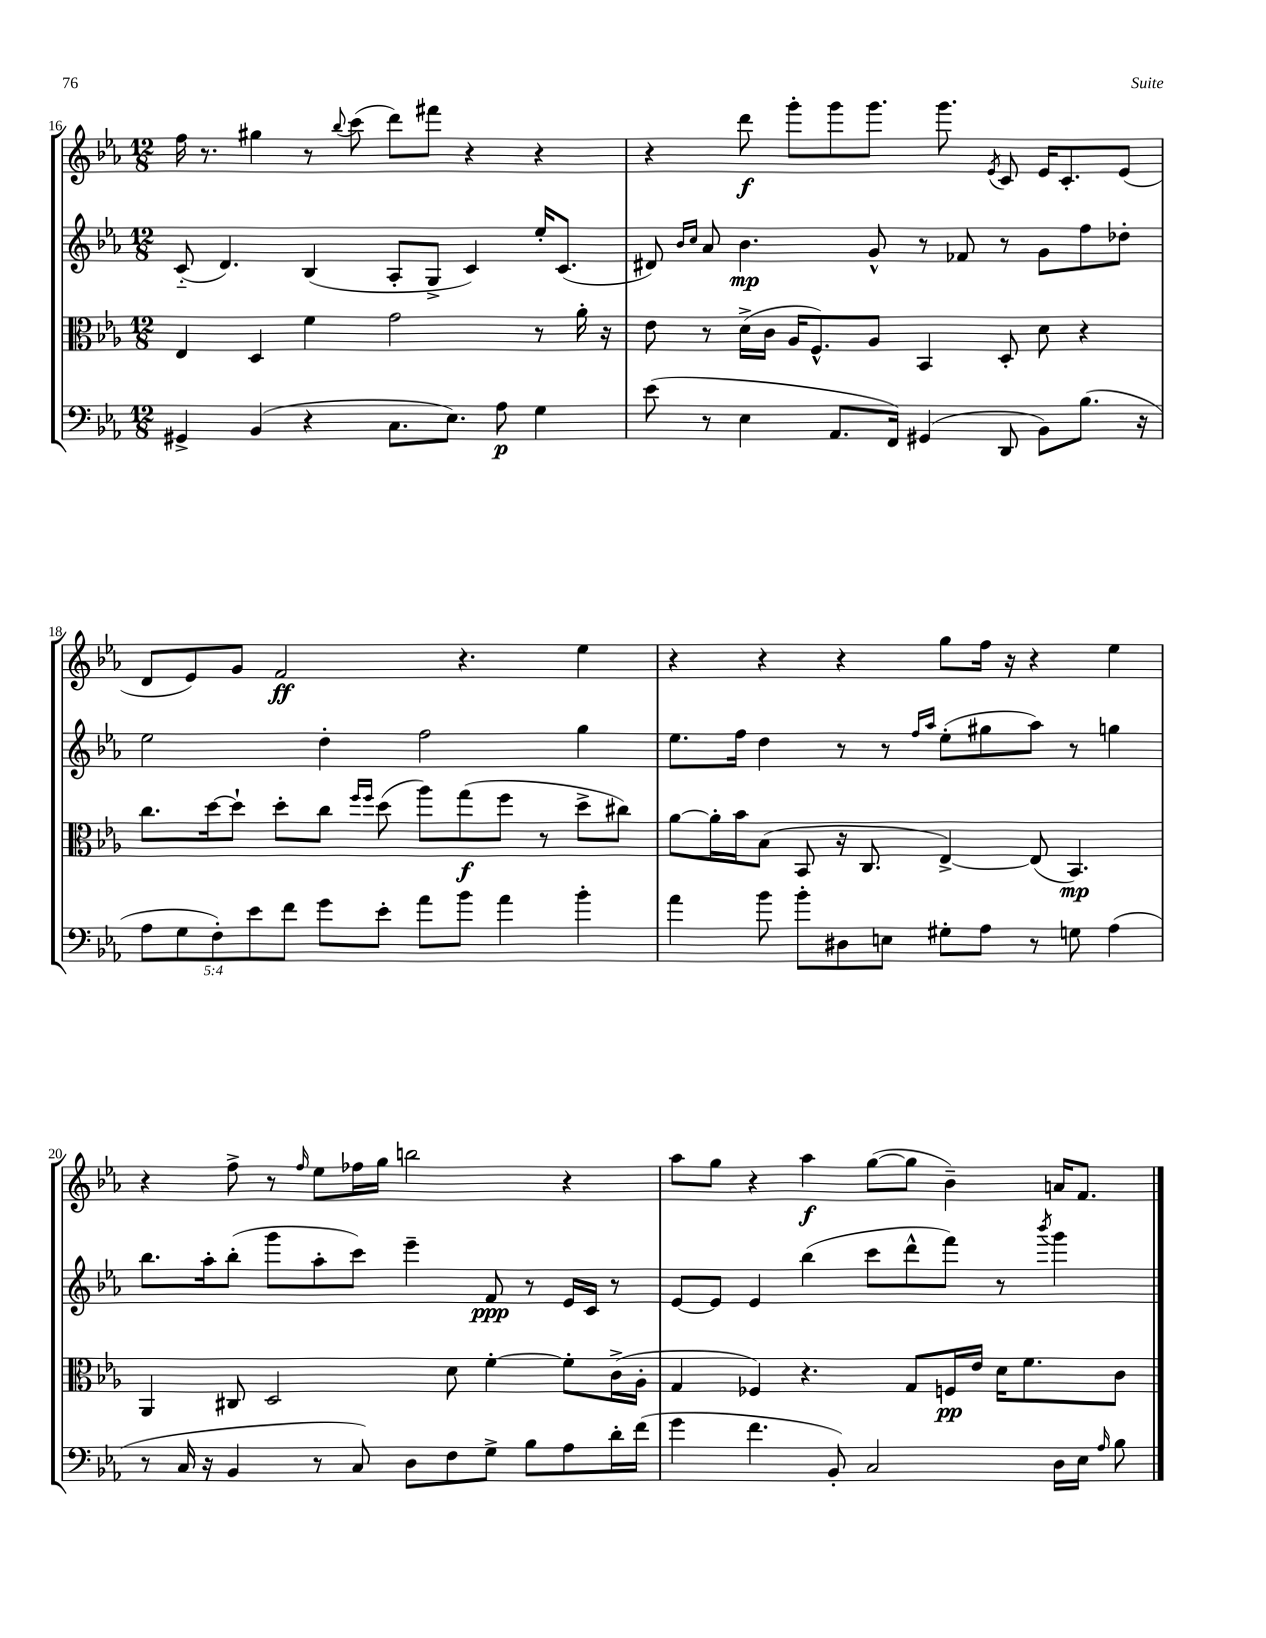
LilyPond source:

<<
\new StaffGroup <<
\new Staff = "s0" {
    \clef treble \key ees \major \numericTimeSignature \time 12/8
    \autoBeamOff f''16 r8. gis''4 r8 \appoggiatura { bes''8 } c'''8( d'''8[) fis'''8] r4 r4 |
    r4 d'''8\f g'''8[-. g'''8 g'''8.] g'''8. \acciaccatura { ees'8 } c'8 ees'16[ c'8.-. ees'8]( |
    d'8[ ees'8) g'8] f'2\ff r4. ees''4 |
    r4 r4 r4 g''8[ f''16] r16 r4 ees''4 |
    r4 f''8-> r8 \grace { f''16 } ees''8[ fes''16 g''16] b''2 r4 |
    aes''8[ g''8] r4 aes''4\f g''8[~( g''8] bes'4--) a'16[ f'8.] \bar "|." |
}
\new Staff = "s1" {
    \clef treble \key ees \major \numericTimeSignature \time 12/8
    \autoBeamOff c'8-_( d'4.) bes4( aes8[-. g8]-> c'4) ees''16[-. c'8.]( |
    dis'8) \grace { bes'16[ c''16] } aes'8 bes'4.\mp g'8-^ r8 fes'8 r8 g'8[ f''8 des''8]-. |
    ees''2 d''4-. f''2 g''4 |
    ees''8.[ f''16] d''4 r8 r8 \grace { f''16[ aes''16] } ees''8[-.( gis''8 aes''8]) r8 g''4 |
    bes''8.[ aes''16-. bes''8]-.( g'''8[ aes''8-. c'''8]) ees'''4-- f'8\ppp r8 ees'16[ c'16] r8 |
    ees'8[~ ees'8] ees'4 bes''4( c'''8[ d'''8-^ f'''8]) r8 \acciaccatura { bes'''8 } g'''4 \bar "|." |
}
\new Staff = "s2" {
    \clef alto \key ees \major \numericTimeSignature \time 12/8
    \autoBeamOff ees4 d4 f'4 g'2 r8 aes'16-. r16 |
    ees'8 r8 d'16[->( c'16] aes16[ f8.-^) aes8] bes,4 d8-. d'8 r4 |
    c''8.[ d''16~ d''8]-! d''8[-. c''8] \grace { f''16[ f''16] } d''8( aes''8[) g''8\f( f''8] r8 d''8[-> cis''8]) |
    aes'8[~ aes'16-. bes'16 bes8]( bes,8 r16 c8. ees4~->) ees8( bes,4.\mp) |
    aes,4 cis8 d2 d'8 f'4~-. f'8[-. c'16->( aes16]-. |
    g4 fes4) r4. g8[ f16\pp ees'16] d'16[ f'8. c'8] \bar "|." |
}
\new Staff = "s3" {
    \clef bass \key ees \major \numericTimeSignature \time 12/8 \override Staff.TupletNumber.text = #tuplet-number::calc-fraction-text
    \autoBeamOff gis,4-> bes,4( r4 c8.[ ees8.]) aes8\p g4 |
    ees'8( r8 ees4 aes,8.[ f,16]) gis,4( d,8 bes,8[) bes8.]( r16 |
    \tuplet 5/4 { aes8[ g8 f8-.) ees'8 f'8] } g'8[ ees'8]-. aes'8[ bes'8] aes'4 bes'4-. |
    aes'4 bes'8 bes'8[-. dis8 e8] gis8[-. aes8] r8 g8 aes4( |
    r8 c16 r16 bes,4 r8 c8) d8[ f8 g8]-> bes8[ aes8 d'16-. f'16]( |
    g'4 f'4. bes,8-.) c2 d16[ ees16] \grace { aes16 } bes8 \bar "|." |
}
>>
>>
\layout { \context { \Score currentBarNumber = #16 } }
